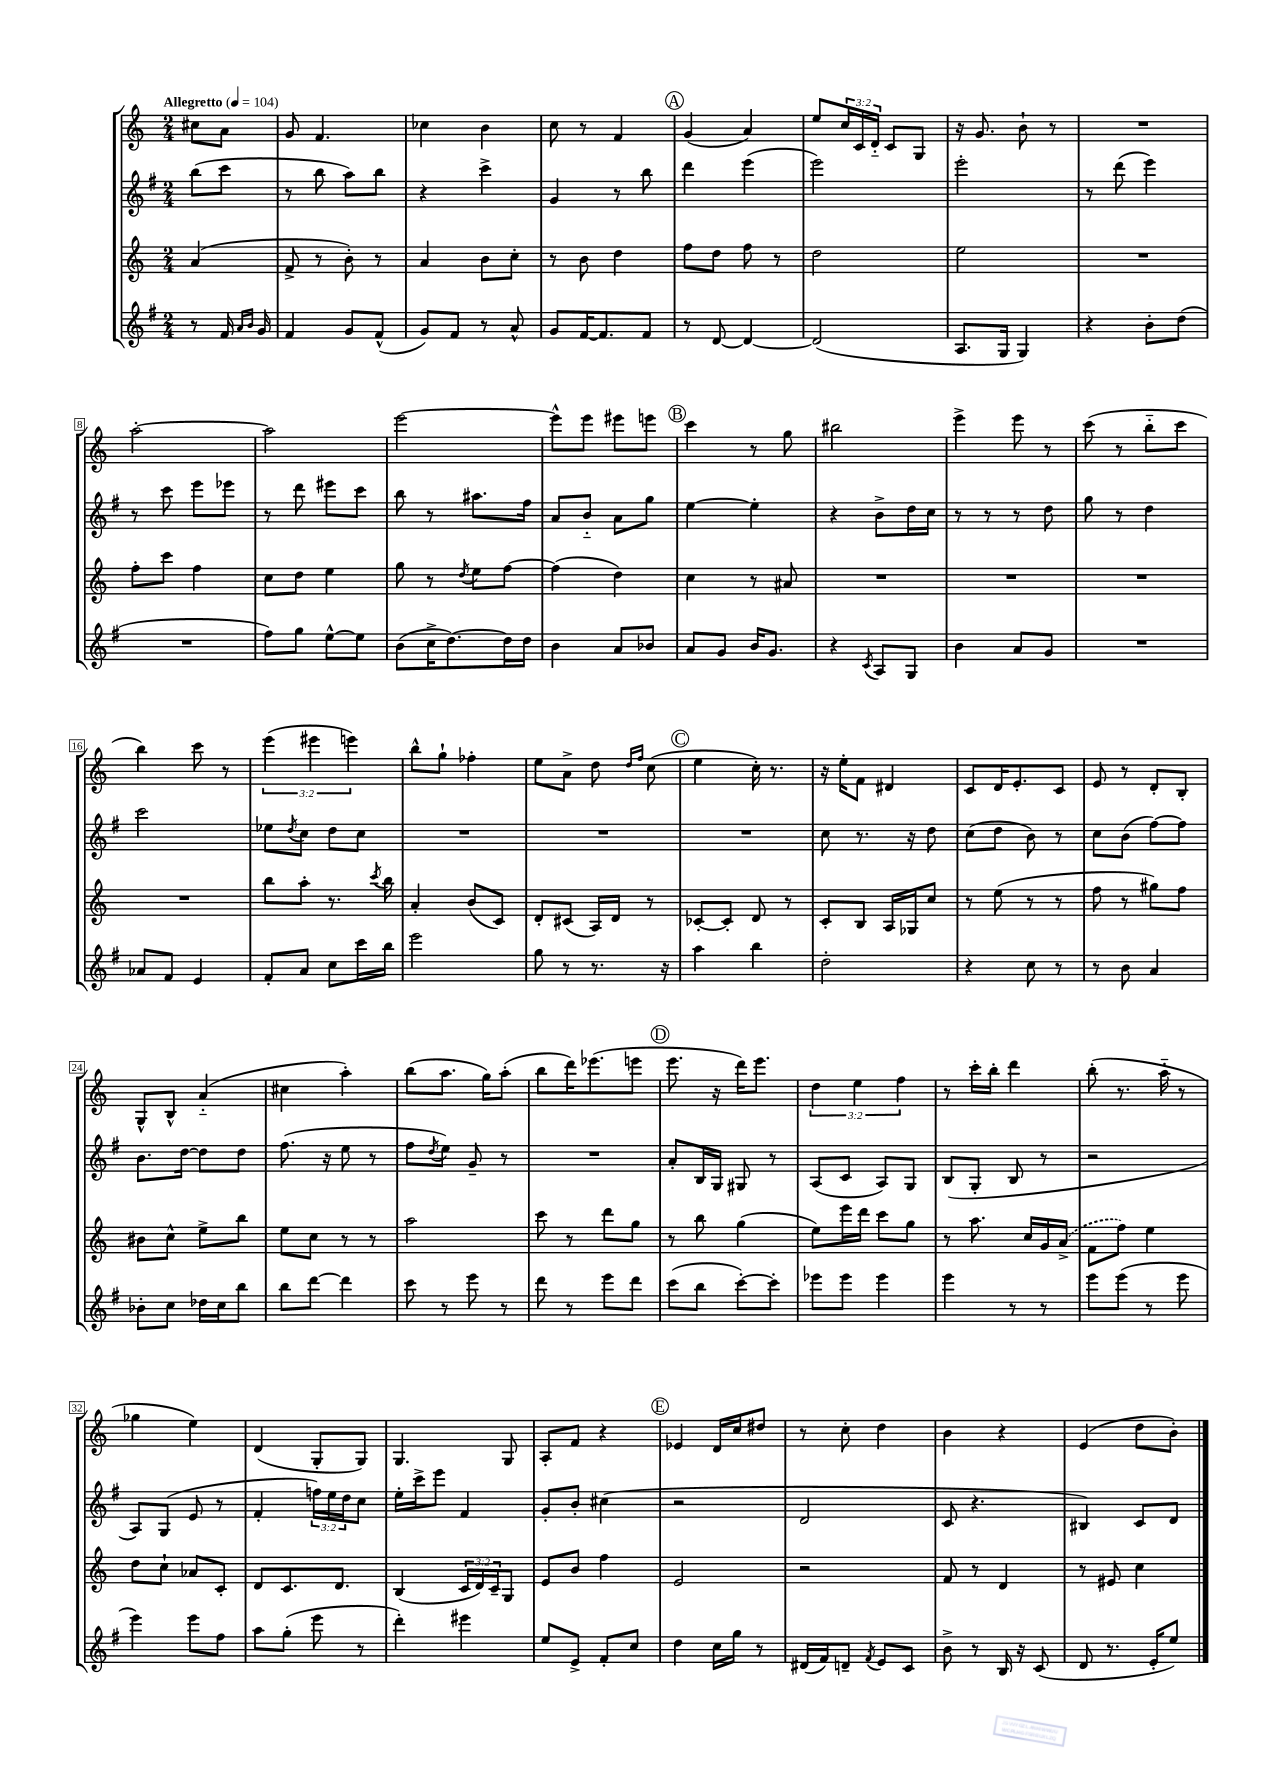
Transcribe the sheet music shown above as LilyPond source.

<<
\new StaffGroup <<
\new Staff = "s0" {
    \clef treble \key c \major \numericTimeSignature \time 2/4 \override Staff.TupletNumber.text = #tuplet-number::calc-fraction-text \partial 4 \tempo "Allegretto" 4 = 104
    cis''8 a'8 |
    g'8 f'4. |
    ces''4 b'4 |
    c''8 r8 f'4 |
    \mark \markup { \circle "A" } g'4( a'4) |
    e''8 \tuplet 3/2 { c''16 c'16 d'16-_ } c'8 g8 |
    r16 g'8. b'8-! r8 |
    R2 |
    a''2~-. |
    a''2 |
    e'''2~ |
    e'''8-^ e'''8 eis'''8 e'''8 |
    \mark \markup { \circle "B" } c'''4 r8 g''8 |
    bis''2 |
    e'''4-> e'''8 r8 |
    c'''8( r8 b''8-_ c'''8 |
    b''4) c'''8 r8 |
    \tuplet 3/2 { e'''4( eis'''4 e'''4) } |
    b''8-^ g''8-! fes''4-. |
    e''8 a'8-> d''8 \grace { d''16 f''16 } c''8( |
    \mark \markup { \circle "C" } e''4 c''16-.) r8. |
    r16 e''16-. f'8 dis'4 |
    c'8 d'16 e'8.-. c'8 |
    e'8 r8 d'8-. b8-. |
    g8-^ b8-^ a'4-_( |
    cis''4 a''4-.) |
    b''8( a''8. g''16) a''8-.( |
    b''8 d'''16) ees'''8.( e'''8 |
    \mark \markup { \circle "D" } e'''8. r16 d'''16) e'''8. |
    \tuplet 3/2 { d''4 e''4 f''4 } |
    r8 c'''16-. b''16-. d'''4 |
    b''8-.( r8. a''16-_ r8 |
    ges''4 e''4) |
    d'4( g8-. g8) |
    g4. g8 |
    a8-. f'8 r4 |
    \mark \markup { \circle "E" } ees'4 d'16 c''16 dis''8 |
    r8 c''8-. d''4 |
    b'4 r4 |
    e'4( d''8 b'8-.) \bar "|." |
}
\new Staff = "s1" {
    \clef treble \key g \major \numericTimeSignature \time 2/4 \override Staff.TupletNumber.text = #tuplet-number::calc-fraction-text \partial 4
    b''8( c'''8 |
    r8 b''8 a''8) b''8 |
    r4 c'''4-> |
    g'4 r8 b''8 |
    \mark \markup { \circle "A" } d'''4 e'''4( |
    e'''2) |
    e'''2-. |
    r8 d'''8( e'''4) |
    r8 c'''8 e'''8 ees'''8 |
    r8 d'''8 eis'''8 c'''8 |
    b''8 r8 ais''8. fis''16 |
    a'8 b'8-_ a'8 g''8 |
    \mark \markup { \circle "B" } e''4~ e''4-. |
    r4 b'8-> d''16 c''16 |
    r8 r8 r8 d''8 |
    g''8 r8 d''4 |
    c'''2 |
    ees''8 \acciaccatura { d''8 } c''8 d''8 c''8 |
    R2 |
    R2 |
    \mark \markup { \circle "C" } R2 |
    c''8 r8. r16 d''8 |
    c''8( d''8 b'8) r8 |
    c''8 b'8( fis''8~) fis''8 |
    b'8. d''16~ d''8 d''8 |
    fis''8.( r16 e''8 r8 |
    fis''8 \acciaccatura { d''8 } e''8) g'8-- r8 |
    R2 |
    \mark \markup { \circle "D" } a'8-. b16 g16 gis8 r8 |
    a8( c'8 a8) g8 |
    b8( g8-. b8 r8 |
    r2 |
    a8) g8( e'8 r8 |
    fis'4-. \tuplet 3/2 { f''16) e''16 d''16 } c''8 |
    e''16-. c'''16-> e'''8 fis'4 |
    g'8-. b'8-. cis''4( |
    \mark \markup { \circle "E" } r2 |
    d'2 |
    c'8 r4. |
    bis4) c'8 d'8 \bar "|." |
}
\new Staff = "s2" {
    \clef treble \key c \major \numericTimeSignature \time 2/4 \override Staff.TupletNumber.text = #tuplet-number::calc-fraction-text \partial 4
    a'4( |
    f'8-> r8 b'8-.) r8 |
    a'4 b'8 c''8-. |
    r8 b'8 d''4 |
    \mark \markup { \circle "A" } f''8 d''8 f''8 r8 |
    d''2 |
    e''2 |
    R2 |
    f''8-. c'''8 f''4 |
    c''8 d''8 e''4 |
    g''8 r8 \acciaccatura { d''8 } e''8 f''8~ |
    f''4( d''4) |
    \mark \markup { \circle "B" } c''4 r8 ais'8 |
    R2 |
    R2 |
    R2 |
    R2 |
    b''8 a''8-. r8. \acciaccatura { c'''8 } b''16 |
    a'4-. b'8( c'8) |
    d'8-. cis'8( a16) d'16 r8 |
    \mark \markup { \circle "C" } ces'8~-. ces'8-. d'8 r8 |
    c'8-. b8 a16 ges16 c''8 |
    r8 e''8( r8 r8 |
    f''8 r8 gis''8) f''8 |
    bis'8 c''8-^ e''8-> b''8 |
    e''8 c''8 r8 r8 |
    a''2 |
    c'''8 r8 d'''8 g''8 |
    \mark \markup { \circle "D" } r8 b''8 g''4( |
    e''8) e'''16 d'''16 c'''8 g''8 |
    r8 a''8. c''16 g'16 \once \slurDashed a'16->( |
    f'8 f''8) e''4 |
    d''8 c''8-! aes'8 c'8-. |
    d'8 c'8. d'8. |
    b4( \tuplet 3/2 { c'16 d'16) c'16-- } g8 |
    e'8 b'8 f''4 |
    \mark \markup { \circle "E" } e'2 |
    r2 |
    f'8 r8 d'4 |
    r8 eis'8 c''4 \bar "|." |
}
\new Staff = "s3" {
    \clef treble \key g \major \numericTimeSignature \time 2/4 \partial 4
    r8 fis'16 \grace { a'16 b'16 } g'16 |
    fis'4 g'8 fis'8-^( |
    g'8) fis'8 r8 a'8-^ |
    g'8 fis'16~ fis'8. fis'8 |
    \mark \markup { \circle "A" } r8 d'8~ d'4~ |
    d'2( |
    a8. g16 g4) |
    r4 b'8-. d''8( |
    R2 |
    fis''8) g''8 e''8~-^ e''8 |
    b'8( c''16-> d''8.~) d''16 d''16 |
    b'4 a'8 bes'8 |
    \mark \markup { \circle "B" } a'8 g'8 b'16 g'8. |
    r4 \acciaccatura { c'8 } a8 g8 |
    b'4 a'8 g'8 |
    R2 |
    aes'8 fis'8 e'4 |
    fis'8-. a'8 c''8 c'''16 b''16 |
    e'''2 |
    g''8 r8 r8. r16 |
    \mark \markup { \circle "C" } a''4 b''4 |
    d''2-. |
    r4 c''8 r8 |
    r8 b'8 a'4 |
    bes'8-. c''8 des''16 c''16 b''8 |
    b''8 d'''8~ d'''4 |
    c'''8 r8 e'''8 r8 |
    d'''8 r8 e'''8 d'''8 |
    \mark \markup { \circle "D" } c'''8( b''8 c'''8~-.) c'''8-. |
    ees'''8 ees'''8 ees'''4 |
    e'''4 r8 r8 |
    e'''8 e'''8( r8 e'''8 |
    e'''4) e'''8 fis''8 |
    a''8 g''8-.( e'''8 r8 |
    d'''4-.) eis'''4 |
    e''8 e'8-> fis'8-. c''8 |
    \mark \markup { \circle "E" } d''4 c''16 g''16 r8 |
    dis'16( fis'16) d'8-- \acciaccatura { fis'8 } e'8 c'8 |
    b'8-> r8 b16 r16 c'8( |
    d'8 r8. e'16-. e''8) \bar "|." |
}
>>
>>
\layout { \context { \Score \override BarNumber.stencil = #(make-stencil-boxer 0.1 0.3 ly:text-interface::print) } }
